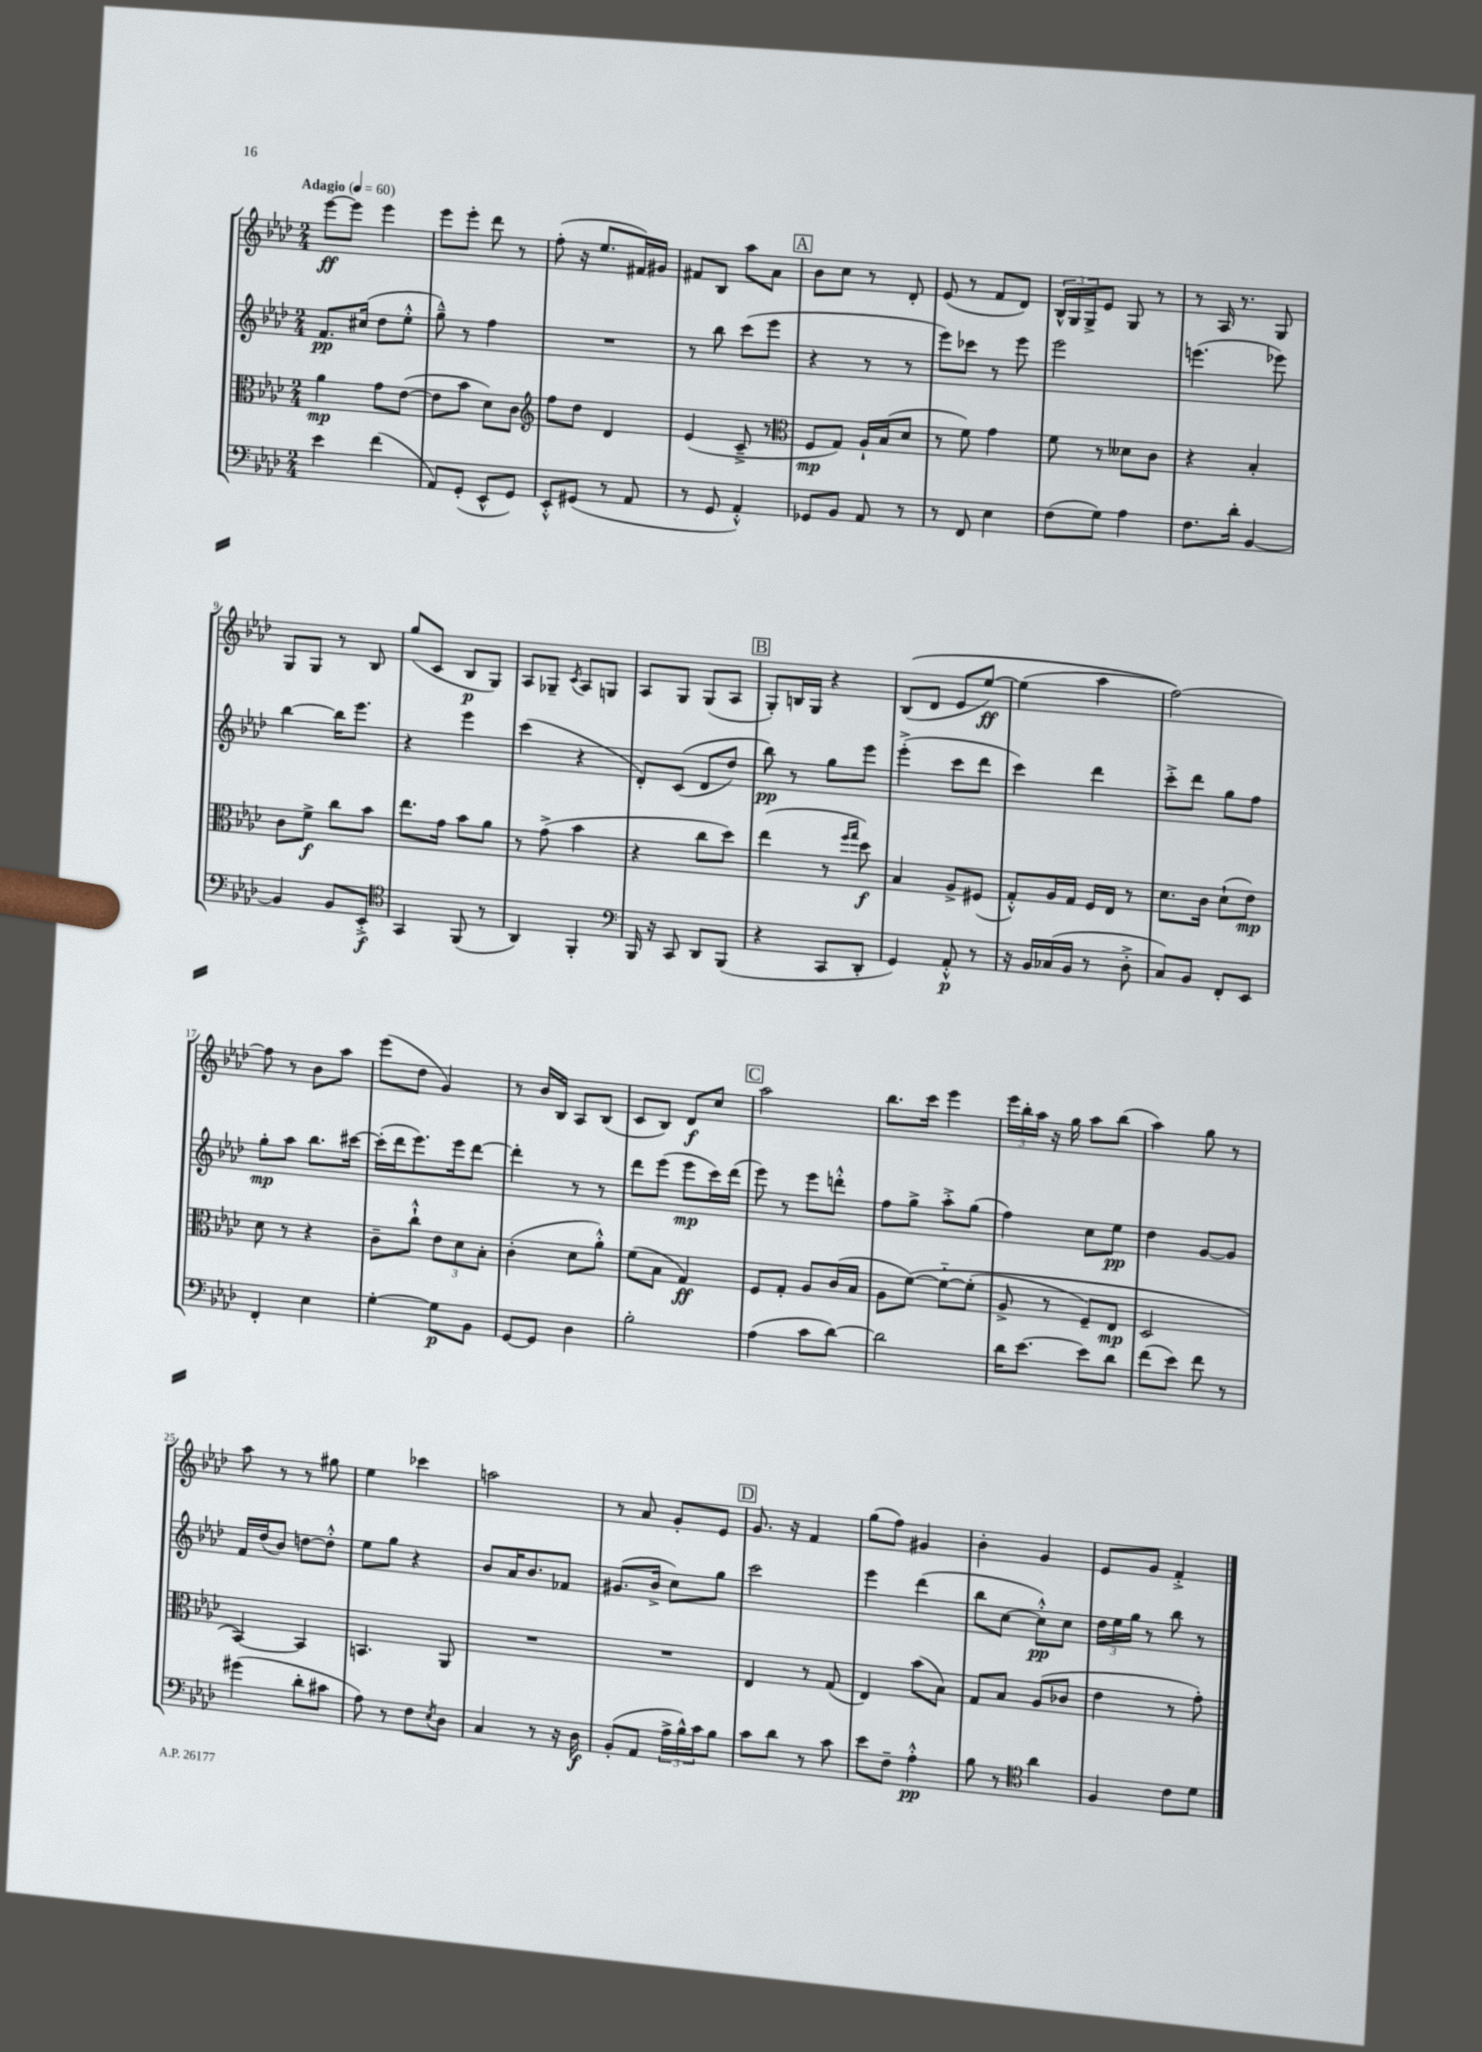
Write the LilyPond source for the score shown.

<<
\new StaffGroup <<
\new Staff = "s0" {
    \clef treble \key aes \major \numericTimeSignature \time 2/4 \tempo "Adagio" 4 = 60
    ees'''8~\ff ees'''8 ees'''4 |
    ees'''8 ees'''8-. des'''8 r8 |
    f''8-.( r16 ees''8. fis'16) gis'16 |
    fis'8 bes8 aes''8 aes'8 |
    \mark \markup { \box "A" } bes'8 c''8 r8 des'8-. |
    ees'8( r8 f'8 des'8) |
    \tuplet 3/2 { bes16-^ g16 g16-> } ees'8 g8 r8 |
    r8 aes16 r8. g8 |
    g8 g8 r8 bes8 |
    g''8( c'8 bes8\p g8) |
    aes8 ges8-- \acciaccatura { c'8 } aes8 g8 |
    aes8 g8 g8( aes8 |
    \mark \markup { \box "B" } g8-.) b16 g16 r4 |
    bes8(\( des'8 ees'8 ees''8~\ff) |
    ees''4( aes''4 |
    f''2~)\) |
    f''8 r8 bes'8 aes''8 |
    ees'''8( des''8 g'4) |
    r8 bes'16 bes16 aes8 bes8( |
    c'8 bes8) des'8\f c''8 |
    \mark \markup { \box "C" } aes''2 |
    bes''8. c'''16 ees'''4 |
    \tuplet 3/2 { ees'''16 bes''16-. aes''16 } r16 g''16 aes''8 bes''8( |
    aes''4) g''8 r8 |
    aes''8 r8 r8 gis''8 |
    ees''4 ces'''4 |
    a''2 |
    r8 aes'8 g'8-. ees'8 |
    \mark \markup { \box "D" } g'8. r16 f'4 |
    g''8( f''8) gis'4 |
    bes'4-. g'4 |
    ees'8 g'8 f'4-.-> \bar "|." |
}
\new Staff = "s1" {
    \clef treble \key aes \major \numericTimeSignature \time 2/4
    f'8.\pp cis''16( des''8 ees''8-.-^ |
    g''8---^) r8 f''4 |
    R2 |
    r8 bes''8 c'''8( ees'''8 |
    \mark \markup { \box "A" } r4 r8 r8 |
    ees'''8) ces'''8 r8 ees'''8 |
    ees'''2 |
    e'''4.( ees'''8) |
    bes''4~ bes''16 ees'''8. |
    r4 ees'''4 |
    c'''4( r4 |
    des'8-.) c'8(\( des'8 des''8) |
    \mark \markup { \box "B" } bes''8\pp\) r8 g''8 ees'''8 |
    ees'''4-.->( c'''8 des'''8 |
    c'''4) des'''4 |
    c'''8-.-> des'''8 g''8 f''8 |
    g''8-.\mp aes''8 bes''8. cis'''16~ |
    cis'''16-.( des'''16 ees'''8.) ees'''16 des'''8~ |
    des'''4-. r8 r8 |
    des'''8 ees'''8( ees'''8\mp c'''16) des'''16( |
    \mark \markup { \box "C" } ees'''8) r8 ees'''8 d'''8-.-^ |
    f''8 g''8-> aes''8-.-> g''8( |
    f''4) c''8 ees''8\pp |
    des''4 g'8~ g'8 |
    f'16 des''16( bes'8) d''8~ d''8-.-^ |
    ees''8 g''8 r4 |
    bes'8 aes'16 bes'8. fes'8 |
    gis'8.( bes'16-> c''8) g''8 |
    \mark \markup { \box "D" } c'''2 |
    ees'''4 des'''4( |
    bes''8 c''8~ c''8-.-^\pp) c''8 |
    \tuplet 3/2 { des''16 ees''16 g''16 } r8 bes''8 r8 \bar "|." |
}
\new Staff = "s2" {
    \clef alto \key aes \major \numericTimeSignature \time 2/4
    aes'4\mp g'8 ees'8~( |
    ees'8 bes'8 des'8) c'8 |
    \clef treble f''8 des''8 des'4 |
    ees'4( c'8---> r8 |
    \mark \markup { \box "A" } \clef alto f8\mp g8) aes16-! bes16( des'8 |
    r8 f'8) g'4 |
    f'8 r8 deses'8 c'8 |
    r4 bes4-. |
    c'8 f'8->\f c''8 bes'8 |
    ees''8. g'16 bes'8 aes'8 |
    r8 g'8->( bes'4 |
    r4 c''8 des''8) |
    \mark \markup { \box "B" } ees''4( r8 \grace { f''16 g''16 } des''8\f) |
    bes4 aes8-> fis8( |
    g8-.-^) aes16 g16 f16 ees16 r8 |
    des'8. c'16 des'8-!( ees'8\mp) |
    des'8 r8 r4 |
    c'8-- c''8-!-^ \tuplet 3/2 { ees'8 des'8 bes8-. } |
    c'4-.( des'8 aes'8-.-^) |
    f'8( bes8 g4\ff) |
    \mark \markup { \box "C" } f8 g8-. aes8 c'16( bes16 |
    aes8 f'8~)\( f'8~-_ f'8-.( |
    aes8-> r8 f8--) ees8\mp |
    des2 |
    bes,4~\) bes,4 |
    b,4. aes,8 |
    R2 |
    R2 |
    \mark \markup { \box "D" } ees4 r8 g8( |
    ees4) bes'8( bes8) |
    g8 bes8 aes8( ces'8 |
    ees'4 r8 g'8-.) \bar "|." |
}
\new Staff = "s3" {
    \clef bass \key aes \major \numericTimeSignature \time 2/4
    ees'4 f'4( |
    aes,8) g,8-.( ees,8-^ g,8) |
    ees,8-.-^ gis,8( r8 aes,8 |
    r8 g,8 aes,4-.-^) |
    \mark \markup { \box "A" } ges,8 bes,8 aes,8 r8 |
    r8 f,8 ees4 |
    f8( g8) aes4 |
    f8. des'16-. bes,4~ |
    bes,4 bes,8 ees,8-.->\f |
    \clef tenor g,4 f,8( r8 |
    aes,4) f,4-. |
    \clef bass bes,,16 r16 c,8 des,8 bes,,8( |
    \mark \markup { \box "B" } r4 c,8 des,8-. |
    g,4) aes,8-.-^\p r8 |
    r16 bes,16 ces16( bes,16 r8 des8-.-> |
    c8) bes,8 f,8-. ees,8 |
    f,4-. ees4 |
    g4~-. g8\p bes,8 |
    g,8~ g,8 des4 |
    bes2-. |
    \mark \markup { \box "C" } aes4( c'8 des'8~) |
    des'2 |
    des'16 ees'8.~ ees'8 des'8 |
    f'8( ees'8) f'8 r8 |
    gis'4( des'8-. cis'8 |
    aes8) r8 f8 \acciaccatura { ees8 } des8 |
    c4 r8 r16 des16\f |
    bes,8-.( aes,8 \tuplet 3/2 { aes16-> bes16-^) c'16 } bes8 |
    \mark \markup { \box "D" } c'8 des'8 r8 c'8 |
    ees'8 f8-- aes4-.-^\pp |
    bes8 r8 \clef tenor aes'4 |
    f4 c'8 des'8 \bar "|." |
}
>>
>>
